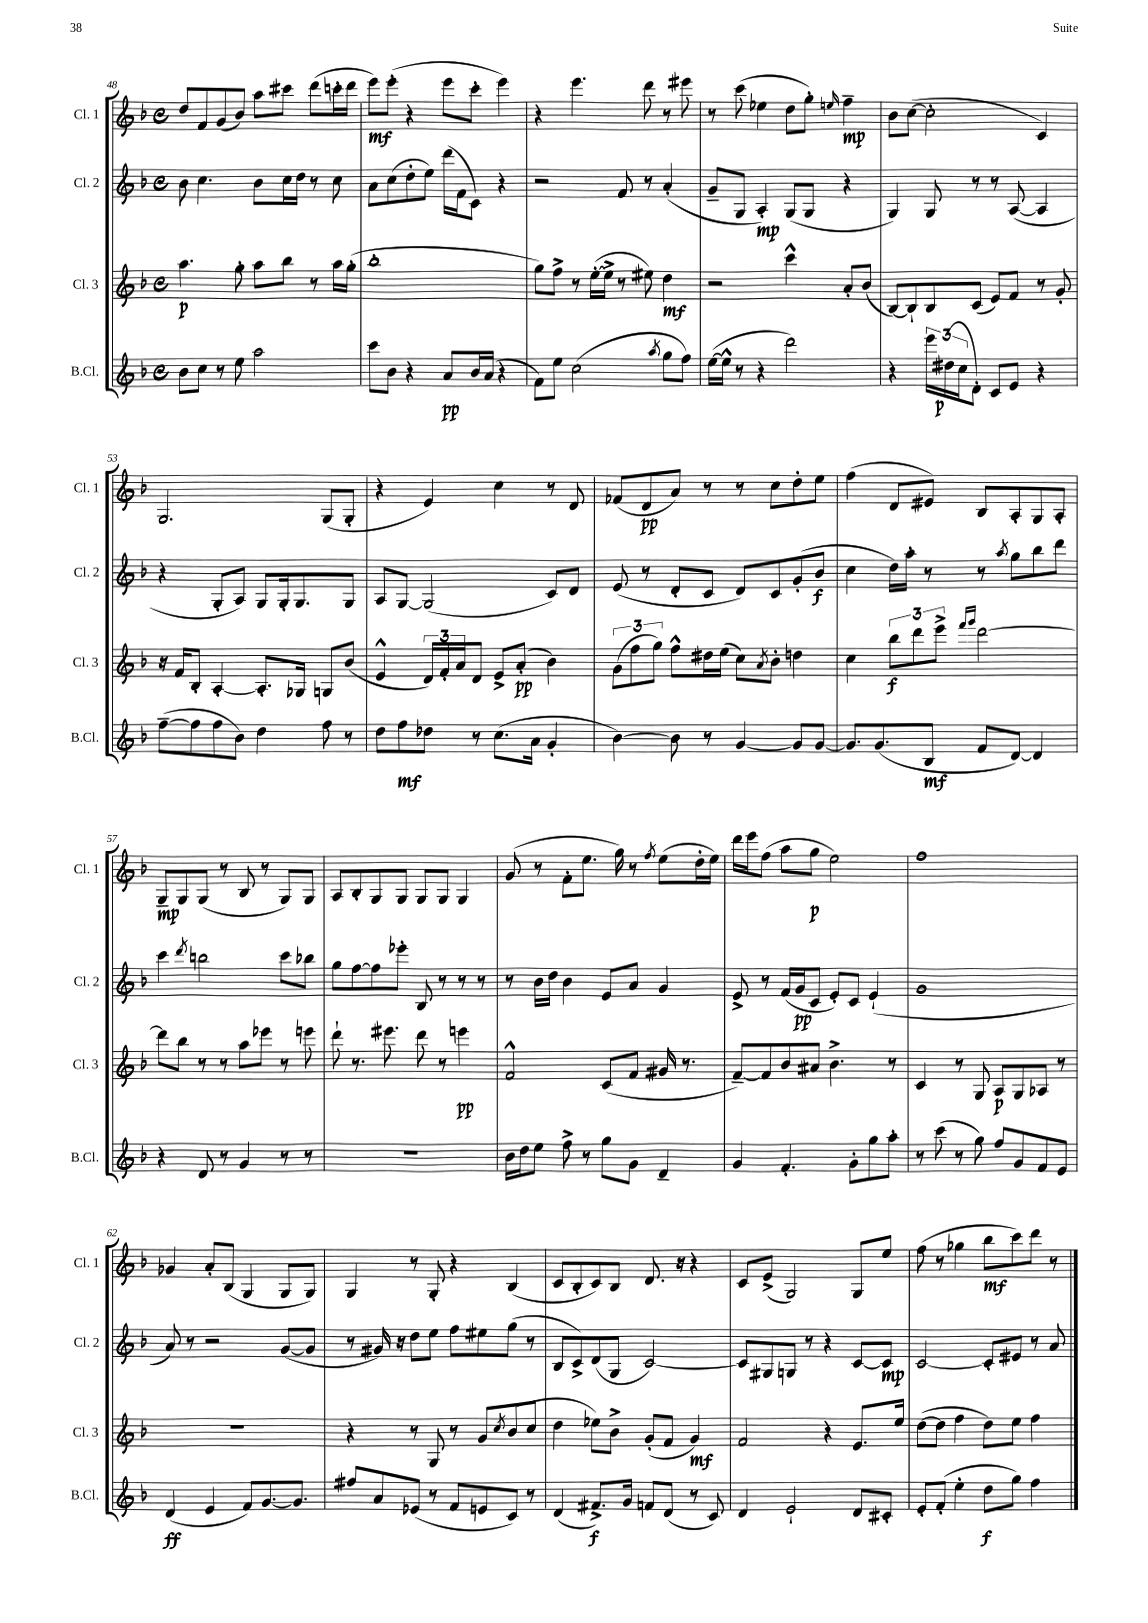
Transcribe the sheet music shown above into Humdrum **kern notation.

**kern	**dynam	**kern	**dynam	**kern	**dynam	**kern	**dynam
*part4	*part4	*part3	*part3	*part2	*part2	*part1	*part1
*staff4	*staff4	*staff3	*staff3	*staff2	*staff2	*staff1	*staff1
*I"B.Cl.	*	*I"Cl. 3	*	*I"Cl. 2	*	*I"Cl. 1	*
*I'B.Cl.	*	*I'Cl. 3	*	*I'Cl. 2	*	*I'Cl. 1	*
*clefG2	*	*clefG2	*	*clefG2	*	*clefG2	*
*k[b-]	*	*k[b-]	*	*k[b-]	*	*k[b-]	*
*M4/4	*	*M4/4	*	*M4/4	*	*M4/4	*
*met(c)	*	*met(c)	*	*met(c)	*	*met(c)	*
=48	=48	=48	=48	=48	=48	=48	=48
8b-\L	.	4.aa\	p	8b-\	.	8dd/L	.
8cc\J	.	.	.	4.cc\	.	8f/	.
8r	.	.	.	.	.	(8g/	.
8ee\	.	8gg'\	.	.	.	8b-/J)	.
2aa\	.	8aa\L	.	8b-\L	.	8aa\L	.
.	.	8bb-\J	.	16cc\L	.	8ccc#X\J	.
.	.	.	.	16dd\JJ	.	.	.
.	.	8r	.	8r	.	(8ddd\L	.
.	.	16aa\LL	.	8cc\	.	16cccn'\L	.
.	.	(16gg'\JJ	.	.	.	16ddd\JJ	.
=49	=49	=49	=49	=49	=49	=49	=49
8ccc\L	.	1bb-'	.	8a\L	.	8eee\L)	mf
8b-\J	.	.	.	(8cc\	.	(8eee'\J	.
4r	.	.	.	8dd'\	.	4r	.
.	.	.	.	8ee\J)	.	.	.
8a/L	pp	.	.	(16ddd\LL	.	8eee\L	.
.	.	.	.	16f\J	.	.	.
16b-/L	.	.	.	8c\J)	.	8ccc'\J	.
(16a/JJ	.	.	.	.	.	.	.
4r	.	.	.	4r	.	4eee\)	.
=50	=50	=50	=50	=50	=50	=50	=50
8f\L)	.	8gg\L)	.	2r	.	4r	.
8ee\J	.	8ff^\J	.	.	.	.	.
(2cc\	.	8r	.	.	.	4.eee\	.
.	.	([16ee'\LL	.	.	.	.	.
.	.	16ee^\JJ]	.	.	.	.	.
.	.	8r	.	8f/	.	.	.
.	.	8ee#X\)	.	8r	.	8ddd\	.
8qaa/	.	.	.	.	.	.	.
8gg\L	.	4dd\	mf	(4a'/	.	8r	.
8ff\J)	.	.	.	.	.	8eee#X\	.
=51	=51	=51	=51	=51	=51	=51	=51
([16ee\LL	.	2r	.	8g~/L	.	8r	.
16ee^^\JJ]	.	.	.	.	.	.	.
8r	.	.	.	8G/J	.	(8ccc\	.
4r	.	.	.	4A'/)	mp	4ee-X\	.
2ddd\)	.	4ccc^^\	.	(8G/L	.	8dd\L	.
.	.	.	.	8G/J	.	8gg'\J)	.
.	.	.	.	.	.	16qqeen/	.
.	.	8a'/L	.	4r	.	4ff~\	mp
.	.	(8b-/J	.	.	.	.	.
=52	=52	=52	=52	=52	=52	=52	=52
4r	.	[8B-/L)	.	4G/)	.	8b-\L	.
.	.	8B-`/]	.	.	.	([8cc\J	.
24eee\LL	.	8B-/	.	8G/	.	2cc'\]	.
(24dd#X\	p	.	.	.	.	.	.
24cc\J	.	.	.	.	.	.	.
8d'\J)	.	(8c/J	.	8r	.	.	.
8c/L	.	8e/L)	.	8r	.	.	.
8e/J	.	8f/J	.	([8A/	.	.	.
4r	.	8r	.	4A/]	.	4c/)	.
.	.	8g'/	.	.	.	.	.
!!LO:LB:g=z
=53	=53	=53	=53	=53	=53	=53	=53
([8ff~\L	.	16r	.	4r	.	2.G/	.
.	.	16f/KL	.	.	.	.	.
8ff\]	.	8B-'/J	.	.	.	.	.
8ff\	.	[4A'/	.	8G'/L	.	.	.
8b-\J)	.	.	.	8A/J)	.	.	.
4dd\	.	8.A'/L]	.	8G/L	.	.	.
.	.	.	.	16G'/k	.	.	.
.	.	16G-X/Jk	.	8.G/	.	.	.
8ff\	.	8Gn/L	.	.	.	(8G/L	.
8r	.	(8b-/J	.	8G/J	.	8G'/J	.
=54	=54	=54	=54	=54	=54	=54	=54
8dd\L	.	4e^^/	.	8A/L	.	4r	.
8ff\	mf	.	.	[8G/J	.	.	.
8dd-X\J	.	24d/LL)	.	(2G/]	.	4e/)	.
.	.	24f'/	.	.	.	.	.
.	.	24a/J	.	.	.	.	.
8r	.	8d/J	.	.	.	.	.
(8.cc\L	.	8e^/L	.	.	.	4cc\	.
.	.	(8a'/J	pp	.	.	.	.
16a\Jk	.	.	.	.	.	.	.
4g'/	.	4b-\)	.	8c/L)	.	8r	.
.	.	.	.	8d/J	.	8d/	.
=55	=55	=55	=55	=55	=55	=55	=55
[4b-\)	.	(12g\L	.	(8e/	.	(8f-X/L	.
.	.	12ff\	.	.	.	.	.
.	.	.	.	8r	.	8d/	pp
.	.	12gg\J)	.	.	.	.	.
8b-\]	.	8ff^^\L	.	8d'/L	.	8a/J)	.
8r	.	16dd#X\L	.	8c/J	.	8r	.
.	.	(16ee\JJ	.	.	.	.	.
[4g/	.	8cc\L)	.	8d/L)	.	8r	.
.	.	8qa/	.	.	.	.	.
.	.	8b-'\J	.	8c/	.	8cc\L	.
8g/L]	.	4ddn\	.	(8g'/	.	8dd'\	.
[8g/J	.	.	.	8b-/J	f	8ee\J	.
=56	=56	=56	=56	=56	=56	=56	=56
8.g/L]	.	4cc\	.	4cc\	.	(4ff\	.
(8.g/	.	.	.	.	.	.	.
.	.	12bb-\L	f	16dd\LL)	.	8d/L	.
.	.	.	.	16aa'\JJ	.	.	.
.	.	12ddd\	.	.	.	.	.
8B-/J	mf	.	.	8r	.	8e#X/J)	.
.	.	12eee^\J	.	.	.	.	.
.	.	16qqfff/LL	.	.	.	.	.
.	.	16qqggg/JJ	.	.	.	.	.
8f/L	.	[2ddd\	.	8r	.	8B-/L	.
.	.	.	.	8qaa/	.	.	.
[8d/J)	.	.	.	8gg\L	.	8A'/	.
4d/]	.	.	.	8bb-\	.	8G/	.
.	.	.	.	8ddd\J	.	8A'/J	.
!!LO:LB:g=z
=57	=57	=57	=57	=57	=57	=57	=57
4r	.	8ddd\L]	.	4ccc\	.	8G~/L	mp
.	.	8bb-\J	.	.	.	8G/	.
.	.	.	.	8qddd/	.	.	.
8d/	.	8r	.	2bbn\	.	(8G/J	.
8r	.	8r	.	.	.	8r	.
4g/	.	8aa\L	.	.	.	8B-/	.
.	.	8eee-X\J	.	.	.	8r	.
8r	.	8r	.	8ccc\L	.	8G/L)	.
8r	.	8eeen\	.	8bb-X\J	.	8G/J	.
=58	=58	=58	=58	=58	=58	=58	=58
1r	.	8ddd`\	.	8gg\L	.	8A/L	.
.	.	8.r	.	[8ff\	.	8B-'/	.
.	.	.	.	8ff\]	.	8G/	.
.	.	8.eee#X\	.	.	.	.	.
.	.	.	.	8eee-X'\J	.	8G/J	.
.	.	8ddd\	.	8B-/	.	8G/L	.
.	.	8r	.	8r	.	8G/J	.
.	.	4eeen\	pp	8r	.	4G/	.
.	.	.	.	8r	.	.	.
=59	=59	=59	=59	=59	=59	=59	=59
16b-\LL	.	2f^^/	.	8r	.	(8g/	.
16dd\J	.	.	.	.	.	.	.
8ee\J	.	.	.	16b-\LL	.	8r	.
.	.	.	.	16dd\JJ	.	.	.
8ff^\	.	.	.	4b-\	.	8f'\L	.
8r	.	.	.	.	.	8.ee\J	.
8gg\L	.	(8c/L	.	8e/L	.	.	.
.	.	.	.	.	.	16gg\)	.
8g\J	.	8f/J	.	8a/J	.	8r	.
.	.	.	.	.	.	8qff/	.
4d~/	.	16g#X/	.	4g/	.	(8ee\L	.
.	.	8.r	.	.	.	.	.
.	.	.	.	.	.	16dd'\L	.
.	.	.	.	.	.	16ee\JJ)	.
=60	=60	=60	=60	=60	=60	=60	=60
4g/	.	[8f~/L)	.	8e^/	.	16ddd\LL	.
.	.	.	.	.	.	16eee\J	.
.	.	8f/]	.	8r	.	(8ff\J	.
4.f'/	.	8b-/	.	(16f/LL	.	8aa\L	.
.	.	.	.	16g/J	pp	.	.
.	.	8a#X/J	.	8c/J	.	8gg\J	p
.	.	4.b-^\	.	8e'/L)	.	2ee\)	.
8g'\L	.	.	.	8c/J	.	.	.
8gg\	.	.	.	(4e`/	.	.	.
8aa'\J	.	8r	.	.	.	.	.
=61	=61	=61	=61	=61	=61	=61	=61
8r	.	4c/	.	1g	.	1ff	.
(8ccc\	.	.	.	.	.	.	.
8r	.	8r	.	.	.	.	.
8gg\)	.	8G/	.	.	.	.	.
8ff/L	.	8A/L	p	.	.	.	.
8g/	.	8G/	.	.	.	.	.
8f/	.	8A-X/J	.	.	.	.	.
8e/J	.	8r	.	.	.	.	.
!!LO:LB:g=z
=62	=62	=62	=62	=62	=62	=62	=62
(4d/	ff	1r	.	8a/)	.	4g-X/	.
.	.	.	.	8r	.	.	.
4e/	.	.	.	2r	.	8a'/L	.
.	.	.	.	.	.	(8B-/J	.
8f/L)	.	.	.	.	.	4G/	.
[8.g/	.	.	.	.	.	.	.
.	.	.	.	([8g/L	.	8G/L	.
8.g/J]	.	.	.	.	.	.	.
.	.	.	.	8g/J]	.	8G/J)	.
=63	=63	=63	=63	=63	=63	=63	=63
8ff#X/L	.	4r	.	8r	.	4G/	.
8a/	.	.	.	16g#X/)	.	.	.
.	.	.	.	16r	.	.	.
(8e-X/J	.	8r	.	8dd\L	.	8r	.
8r	.	8G/	.	8ee\J	.	8G'/	.
8f/L	.	8r	.	8ff\L	.	4r	.
8en/	.	8g/L	.	8ee#X\	.	.	.
.	.	8qcc/	.	.	.	.	.
8c/J)	.	(8b-/	.	(8gg\J	.	(4B-/	.
8r	.	8cc/J	.	8r	.	.	.
=64	=64	=64	=64	=64	=64	=64	=64
(4d/	.	4dd\	.	8B-/L	.	8c/L	.
.	.	.	.	8c^/)	.	8B-'/	.
8.f#X^/L)	f	8ee-X\L)	.	(8d/	.	8c/)	.
.	.	8b-^\J	.	8G/J	.	8B-/J	.
16g/Jk	.	.	.	.	.	.	.
8fn/L	.	(8g'/L	.	[2c/)	.	8.d/	.
(8d/J	.	8f/J	.	.	.	.	.
.	.	.	.	.	.	16r	.
8r	.	4g/)	mf	.	.	4r	.
8c/)	.	.	.	.	.	.	.
=65	=65	=65	=65	=65	=65	=65	=65
4d/	.	2f/	.	8c/L]	.	8c/L	.
.	.	.	.	8G#X/	.	(8e^/J	.
2e`/	.	.	.	8Gn/J	.	2G/)	.
.	.	.	.	8r	.	.	.
.	.	4r	.	4r	.	.	.
8d/L	.	8.e/L	.	[8c/L	.	8G/L	.
8c#X'/J	.	.	.	8c/J]	mp	8ee/J	.
.	.	16ee/Jk	.	.	.	.	.
=66	=66	=66	=66	=66	=66	=66	=66
8e'/L	.	([8dd\L	.	[2c/	.	(8ff\	.
(8f'/J	.	8dd\J]	.	.	.	8r	.
4ee'\	.	4ff\	.	.	.	4gg-X\	.
8dd\L	f	8dd\L)	.	8c'/L]	.	8bb-\L	mf
8gg\J)	.	8ee\J	.	8e#X/J	.	8ccc\)	.
4ff\	.	4ff\	.	8r	.	8ddd\J	.
.	.	.	.	8a/	.	8r	.
==	==	==	==	==	==	==	==
*-	*-	*-	*-	*-	*-	*-	*-
